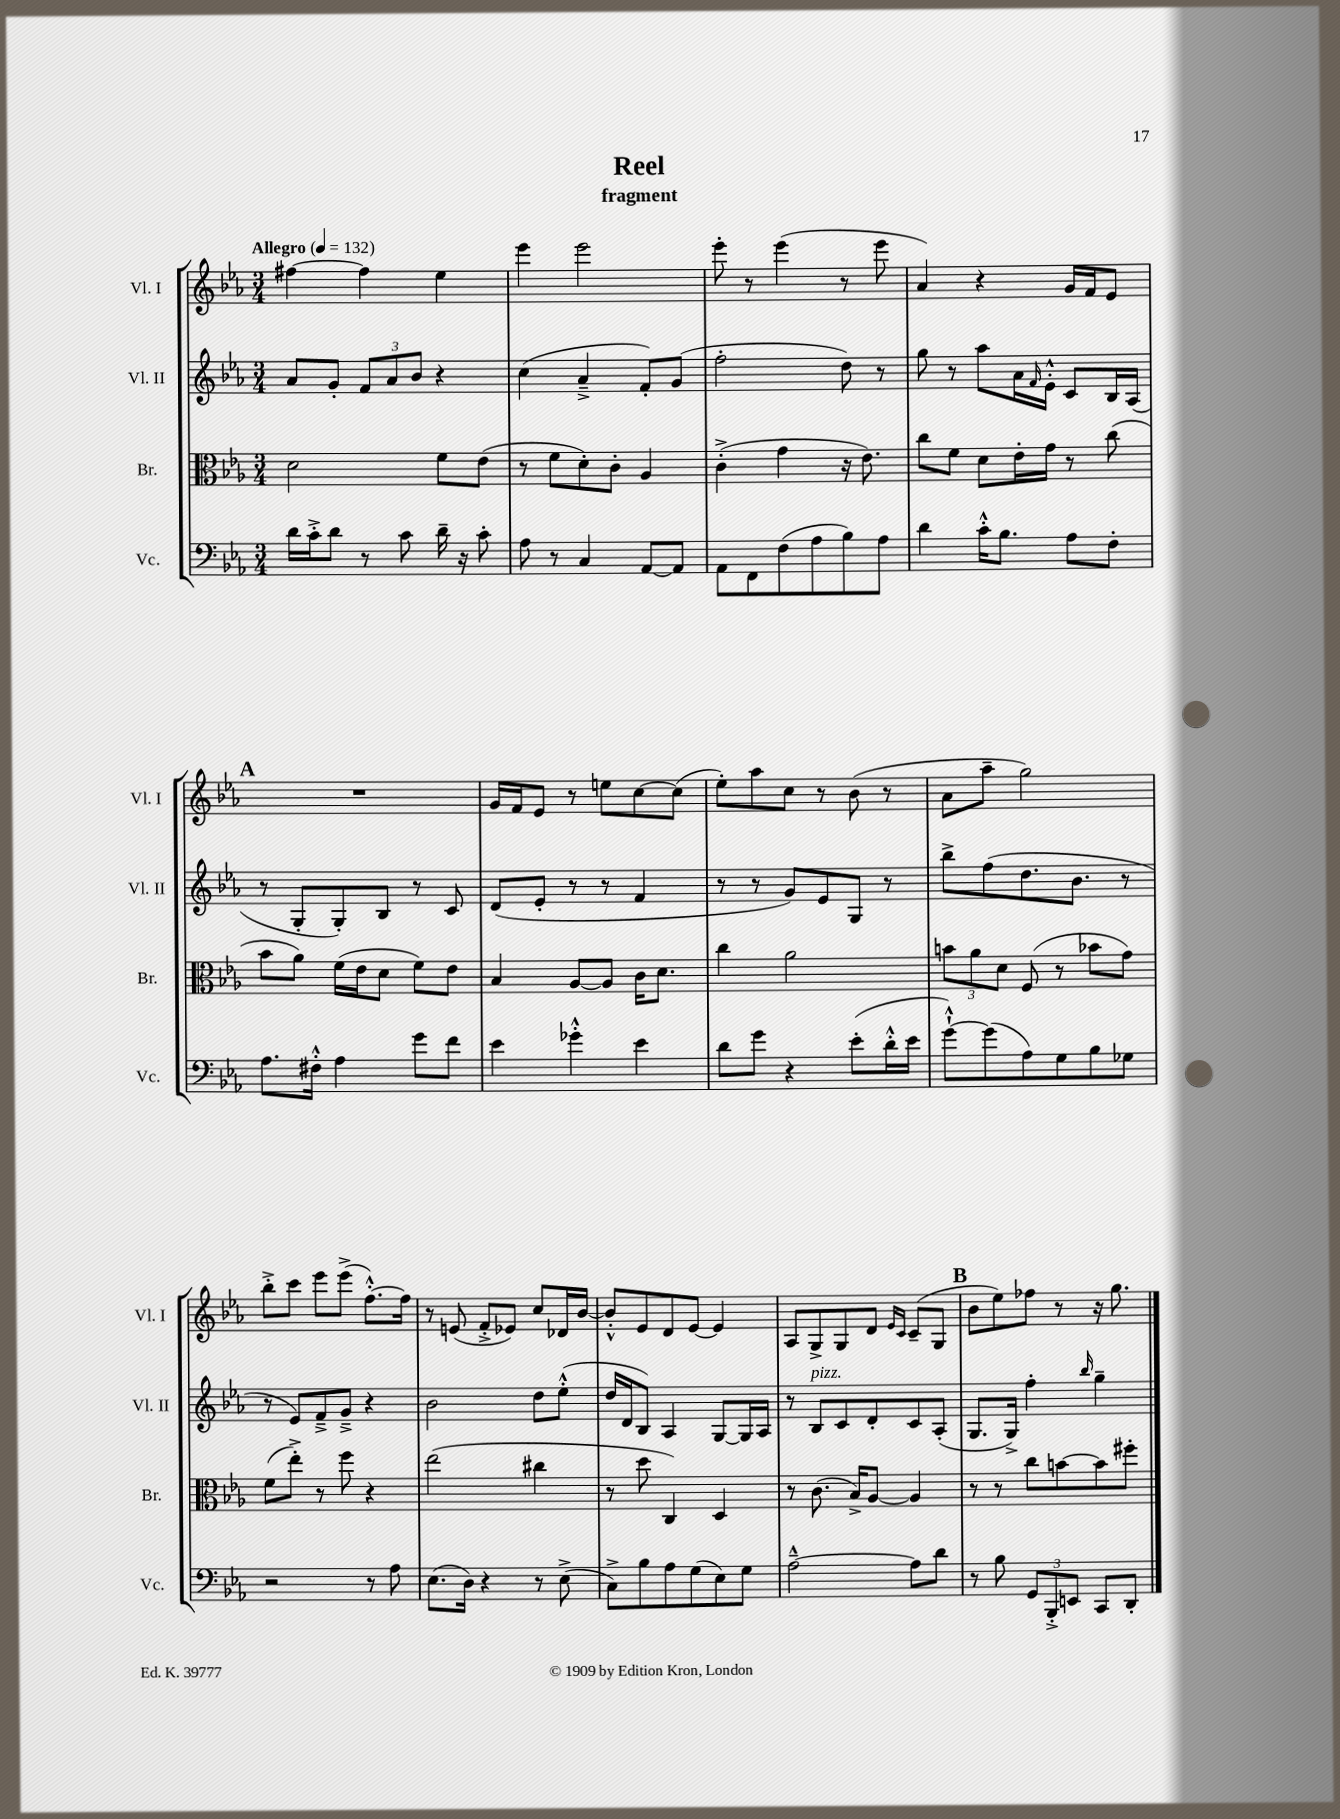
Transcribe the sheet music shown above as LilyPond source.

\header { title = "Reel" subtitle = "fragment" }
<<
\new StaffGroup <<
\new Staff = "s0" \with { instrumentName = "Vl. I" shortInstrumentName = "Vl. I" } {
    \clef treble \key ees \major \numericTimeSignature \time 3/4 \tempo "Allegro" 4 = 132
    fis''4~ fis''4 ees''4 |
    ees'''4 ees'''2 |
    ees'''8-. r8 ees'''4( r8 ees'''8 |
    aes'4) r4 g'16 f'16 ees'8 |
    \mark \markup { \bold "A" } R2. |
    g'16 f'16 ees'8 r8 e''8 c''8~ c''8( |
    ees''8-.) aes''8 c''8 r8 bes'8( r8 |
    aes'8 aes''8-- g''2) |
    bes''8-.-> c'''8 ees'''8 ees'''8->( f''8.~-.-^) f''16 |
    r8 e'8( f'8-.-> ees'8) c''8 des'16 bes'16~ |
    bes'8-.-^ ees'8 d'8 ees'8~ ees'4 |
    aes8 g8-> g8 d'8 \grace { ees'16 c'16 } c'8--( g8 |
    \mark \markup { \bold "B" } bes'8 ees''8) fes''8 r8 r16 g''8. \bar "|." |
}
\new Staff = "s1" \with { instrumentName = "Vl. II" shortInstrumentName = "Vl. II" } {
    \clef treble \key ees \major \numericTimeSignature \time 3/4
    aes'8 g'8-. \tuplet 3/2 { f'8 aes'8 bes'8 } r4 |
    c''4( aes'4---> f'8-.) g'8( |
    f''2-. d''8) r8 |
    g''8 r8 aes''8 aes'16 \grace { f'16 } ees'16-.-^ c'8 bes16 aes16( |
    \mark \markup { \bold "A" } r8 g8-. g8-.) bes8 r8 c'8 |
    d'8( ees'8-. r8 r8 f'4 |
    r8 r8 g'8) ees'8 g8 r8 |
    bes''8-> f''8( d''8. bes'8. r8 |
    r8 ees'8) f'8---> g'8---> r4 |
    bes'2 d''8 ees''8-.-^( |
    d''16 d'16 bes8) aes4 g8~ g16 aes16 |
    r8 bes8^\markup { \italic "pizz." } c'8 d'8-. c'8 aes8-.( |
    \mark \markup { \bold "B" } g8. g16->) f''4-. \grace { bes''16 } g''4-- \bar "|." |
}
\new Staff = "s2" \with { instrumentName = "Br." shortInstrumentName = "Br." } {
    \clef alto \key ees \major \numericTimeSignature \time 3/4
    d'2 f'8 ees'8( |
    r8 f'8 d'8-.) c'8-. aes4 |
    c'4-.->( g'4 r16 ees'8.) |
    c''8 f'8 d'8 ees'16-. g'16 r8 c''8( |
    \mark \markup { \bold "A" } bes'8 aes'8) f'16( ees'16 d'8 f'8) ees'8 |
    bes4 aes8~ aes8 c'16 d'8. |
    c''4 aes'2 |
    \tuplet 3/2 { b'8 aes'8 d'8 } f8( r8 bes'8 g'8) |
    f'8( ees''8-.->) r8 f''8 r4 |
    ees''2( cis''4 |
    r8 d''8 c4) d4 |
    r8 c'8.( bes16->) aes8~ aes4 |
    \mark \markup { \bold "B" } r8 r8 c''8 b'8~ b'8 fis''8-. \bar "|." |
}
\new Staff = "s3" \with { instrumentName = "Vc." shortInstrumentName = "Vc." } {
    \clef bass \key ees \major \numericTimeSignature \time 3/4
    d'16 c'16-.-> d'8 r8 c'8 d'16-- r16 c'8-. |
    aes8 r8 c4 aes,8~ aes,8 |
    aes,8 f,8 f8( aes8 bes8) aes8 |
    d'4 c'16-.-^ bes8. aes8 f8-. |
    \mark \markup { \bold "A" } aes8. fis16-.-^ aes4 g'8 f'8 |
    ees'4 ges'4-.-^ ees'4 |
    d'8 g'8 r4 ees'8-.( d'16-.-^ ees'16 |
    g'8~-!-^) g'8( aes8) g8 bes8 ges8 |
    r2 r8 aes8 |
    ees8.( d16) r4 r8 ees8->( |
    c8->) bes8 aes8 g8( ees8) g8 |
    aes2~---^ aes8 d'8 |
    \mark \markup { \bold "B" } r8 bes8 \tuplet 3/2 { g,8 bes,,8-.-> e,8 } c,8 d,8-. \bar "|." |
}
>>
>>
\layout { \context { \Score \remove "Bar_number_engraver" } }
